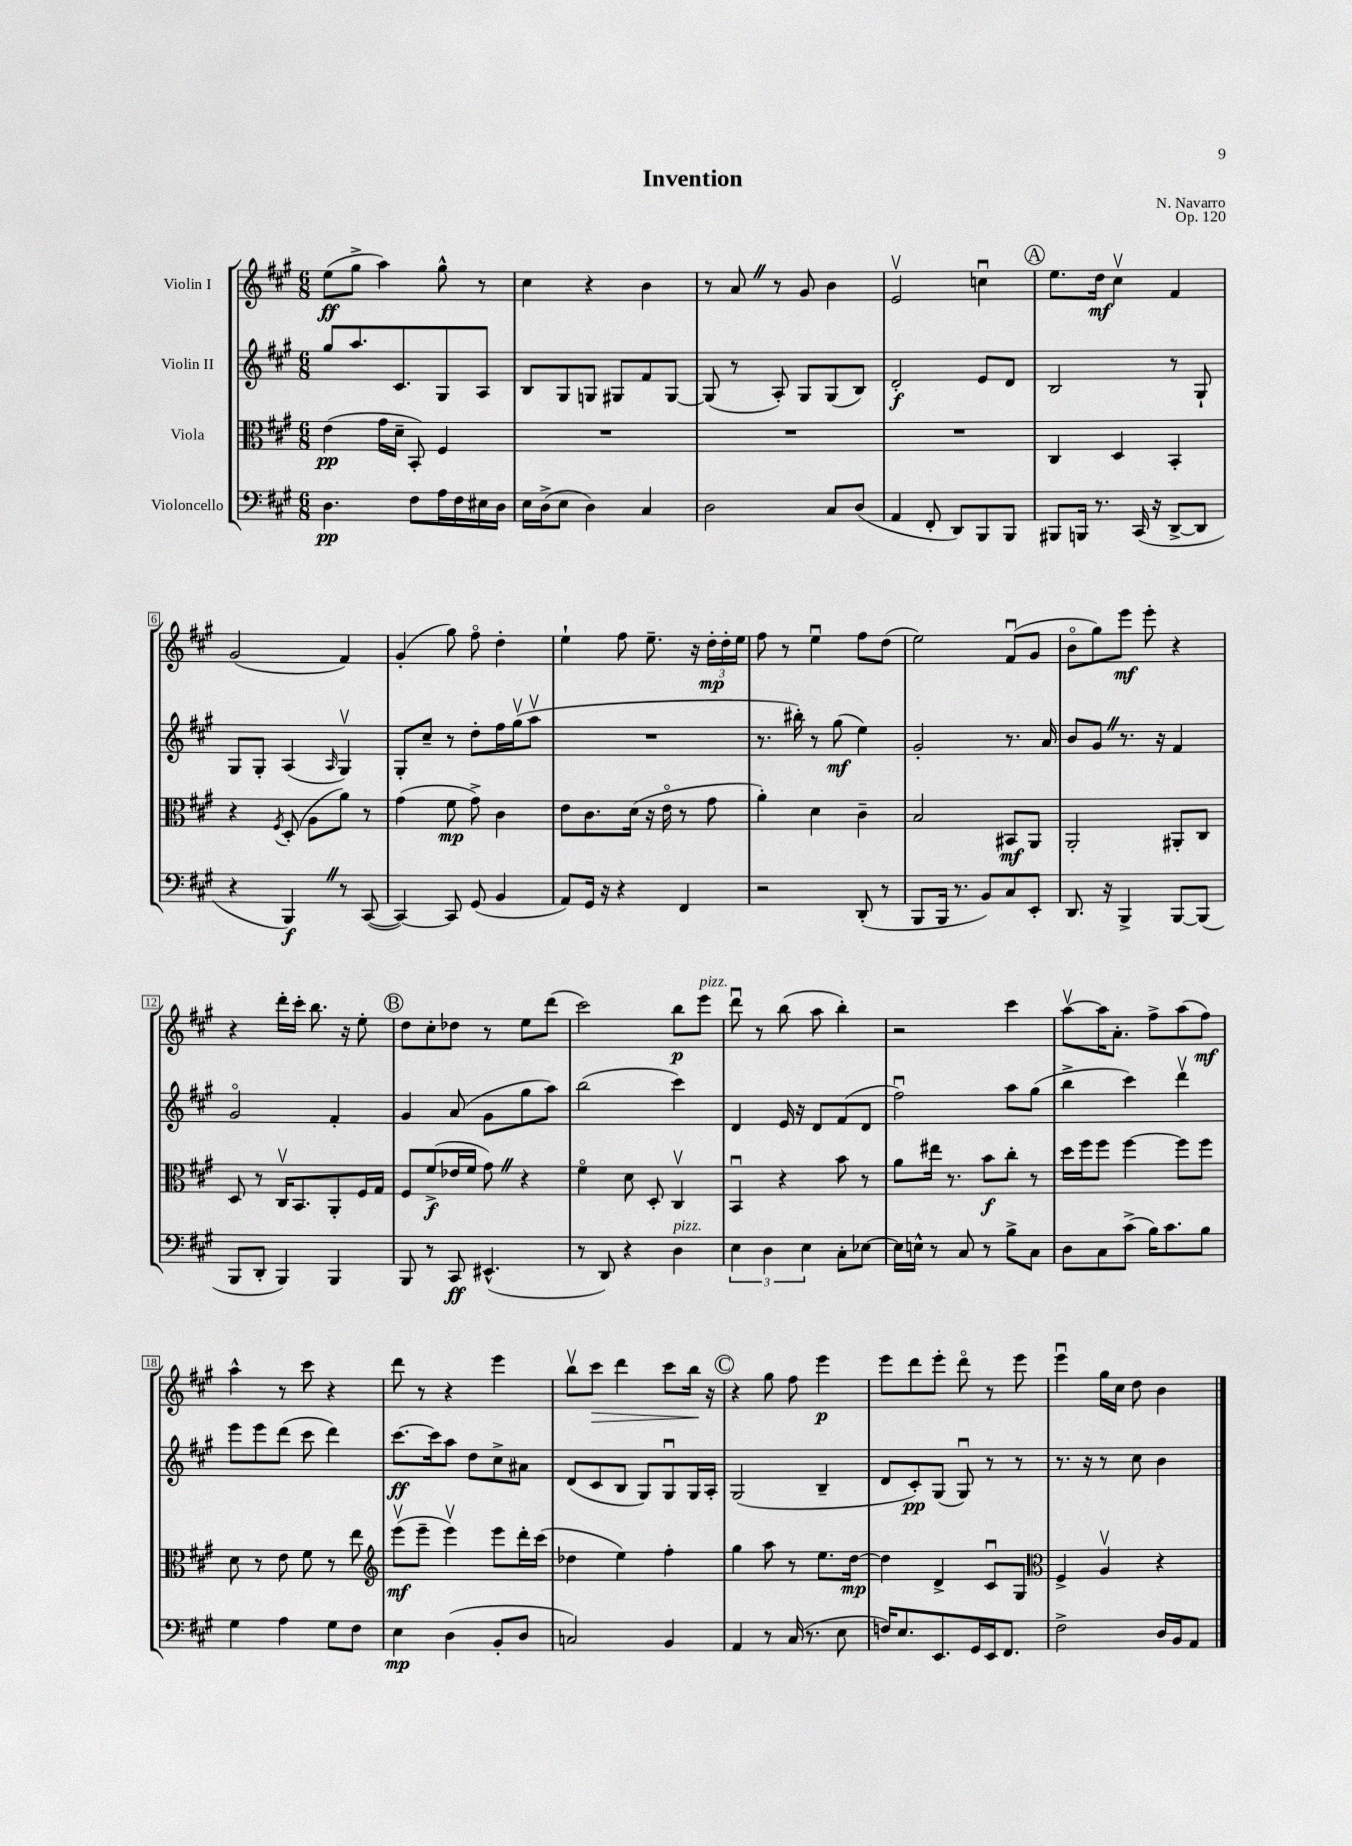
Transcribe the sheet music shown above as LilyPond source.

\header { title = "Invention" composer = "N. Navarro" opus = "Op. 120" }
<<
\new StaffGroup <<
\new Staff = "s0" \with { instrumentName = "Violin I" } {
    \clef treble \key a \major \numericTimeSignature \time 6/8
    e''8\ff( gis''8-> a''4) gis''8-^ r8 |
    cis''4 r4 b'4 |
    r8 a'8 \once \override BreathingSign.text = \markup { \musicglyph "scripts.caesura.straight" } \breathe r8 gis'8 b'4 |
    e'2\upbow c''4\downbow |
    \mark \markup { \circle "A" } e''8. d''16\mf cis''4\upbow fis'4 |
    gis'2( fis'4) |
    gis'4-.( gis''8) fis''8\flageolet d''4-. |
    e''4-! fis''8 e''8.-- r16 \tuplet 3/2 { d''16-.\mp d''16-. e''16 } |
    fis''8 r8 e''4\downbow fis''8 d''8( |
    e''2) fis'8\downbow( gis'8 |
    b'8\flageolet gis''8) e'''8\mf e'''8-. r4 |
    r4 d'''16-. cis'''16-. b''8. r16 e''8-. |
    \mark \markup { \circle "B" } d''8 cis''8-. des''8 r8 e''8 d'''8( |
    cis'''2) b''8\p e'''8^\markup { \italic "pizz." } |
    d'''8\downbow r8 b''8( a''8 b''4-.) |
    r2 cis'''4 |
    a''8~\upbow a''16 a'8.-. fis''8-> a''8( fis''8\mf) |
    a''4-^ r8 cis'''8 r4 |
    d'''8 r8 r4 e'''4 |
    b''8\upbow cis'''8\> d'''4 cis'''8 b''16\! r16 |
    \mark \markup { \circle "C" } r4 gis''8 fis''8 e'''4\p |
    e'''8 d'''8 e'''8-. d'''8\flageolet r8 e'''8 |
    e'''4\downbow gis''16 cis''16 d''8 b'4 \bar "|." |
}
\new Staff = "s1" \with { instrumentName = "Violin II" } {
    \clef treble \key a \major \numericTimeSignature \time 6/8
    gis''8 a''8. cis'8. gis8 a8 |
    b8 gis8 g8 gis8 fis'8 gis8~ |
    gis8( r8 a8-.) gis8 gis8( b8) |
    d'2-.\f e'8 d'8 |
    \mark \markup { \circle "A" } b2 r8 gis8-! |
    gis8 gis8-. a4( \grace { a16 } gis4\upbow) |
    gis8-. cis''8-- r8 d''8-. fis''16 gis''16\upbow( a''8\upbow |
    R2. |
    r8. bis''16-.) r8 gis''8\mf( e''4) |
    gis'2-. r8. a'16 |
    b'8 gis'8 \once \override BreathingSign.text = \markup { \musicglyph "scripts.caesura.straight" } \breathe r8. r16 fis'4 |
    gis'2\flageolet fis'4-. |
    \mark \markup { \circle "B" } gis'4 a'8( gis'8 gis''8 a''8) |
    b''2( cis'''4) |
    d'4 e'16 r16 d'8 fis'8( d'8 |
    fis''2\downbow) a''8 gis''8( |
    b''4-> cis'''4) d'''4\upbow |
    e'''8 e'''8 d'''8( cis'''8 d'''4) |
    cis'''8.~\ff cis'''16 a''8 d''8 cis''8-> ais'8 |
    d'8( cis'8 b8 gis8) gis8\downbow gis16 a16-. |
    \mark \markup { \circle "C" } gis2( b4-- |
    d'8 cis'8-.\pp) gis8( gis8\downbow) r8 r8 |
    r8. r16 r8 cis''8 b'4 \bar "|." |
}
\new Staff = "s2" \with { instrumentName = "Viola" } {
    \clef alto \key a \major \numericTimeSignature \time 6/8
    e'4\pp( gis'16 d'16-- b,8-.) fis4 |
    R2. |
    R2. |
    R2. |
    \mark \markup { \circle "A" } cis4 d4 b,4-. |
    r4 \acciaccatura { fis8 } d8-.( a8 a'8) r8 |
    gis'4( fis'8\mp gis'8->) cis'4 |
    e'8 cis'8. d'16( r16 e'16\flageolet r8 gis'8 |
    a'4-.) d'4 cis'4-- |
    b2 bis,8\mf a,8 |
    a,2-. ais,8-. cis8 |
    d8 r8 cis16\upbow b,8. a,8-. fis16 gis16 |
    \mark \markup { \circle "B" } fis8 fis'8->\f( ees'16 fis'16 gis'8) \once \override BreathingSign.text = \markup { \musicglyph "scripts.caesura.straight" } \breathe r4 |
    fis'4\flageolet d'8 d8-. cis4\upbow |
    b,4\downbow r4 b'8 r8 |
    a'8 eis''16 r8. b'8\f cis''8-. r8 |
    d''16 fis''16 fis''8 fis''4~ fis''8 fis''8 |
    d'8 r8 e'8 fis'8 r8 e''8 |
    \clef treble e'''8\upbow\mf( e'''8-- e'''4\upbow) e'''8 d'''16-. cis'''16( |
    des''4 e''4) fis''4-. |
    \mark \markup { \circle "C" } gis''4 a''8 r8 e''8. d''16~\mp |
    d''4 d'4-> cis'8\downbow gis8 |
    \clef alto fis4-> a4\upbow r4 \bar "|." |
}
\new Staff = "s3" \with { instrumentName = "Violoncello" } {
    \clef bass \key a \major \numericTimeSignature \time 6/8
    d4.\pp fis8 a16 fis16 eis16 d16 |
    e16 d16->( e8 d4) cis4 |
    d2 cis8 d8( |
    a,4 fis,8-. d,8) b,,8 b,,8 |
    \mark \markup { \circle "A" } bis,,8 b,,16 r8. cis,16( r16 d,8~-> d,8 |
    r4 b,,4\f) \once \override BreathingSign.text = \markup { \musicglyph "scripts.caesura.straight" } \breathe r8 cis,8~( |
    cis,4~) cis,8 gis,8( b,4 |
    a,8) gis,16 r16 r4 fis,4 |
    r2 d,8-.( r8 |
    b,,8 b,,16 r8. b,8) cis8 e,8-. |
    d,8. r16 b,,4-> b,,8~ b,,8( |
    b,,8 d,8-. b,,4) b,,4 |
    \mark \markup { \circle "B" } b,,8 r8 cis,8\ff eis,4.-^( |
    r8 d,8) r4 d4^\markup { \italic "pizz." } |
    \tuplet 3/2 { e4 d4 e4 } cis8-. ees8~ |
    ees16 e16-^ r8 cis8 r8 b8-> cis8 |
    d8 cis8 cis'8->( b16) cis'8. b8 |
    gis4 a4 gis8 fis8 |
    e4\mp d4( b,8-. d8 |
    c2) b,4 |
    \mark \markup { \circle "C" } a,4 r8 cis16( r8. e8 |
    f16) e8. e,8. gis,16 e,16 fis,8. |
    fis2-> d16 b,16 a,8 \bar "|." |
}
>>
>>
\layout { \context { \Score \override BarNumber.stencil = #(make-stencil-boxer 0.1 0.3 ly:text-interface::print) } }
